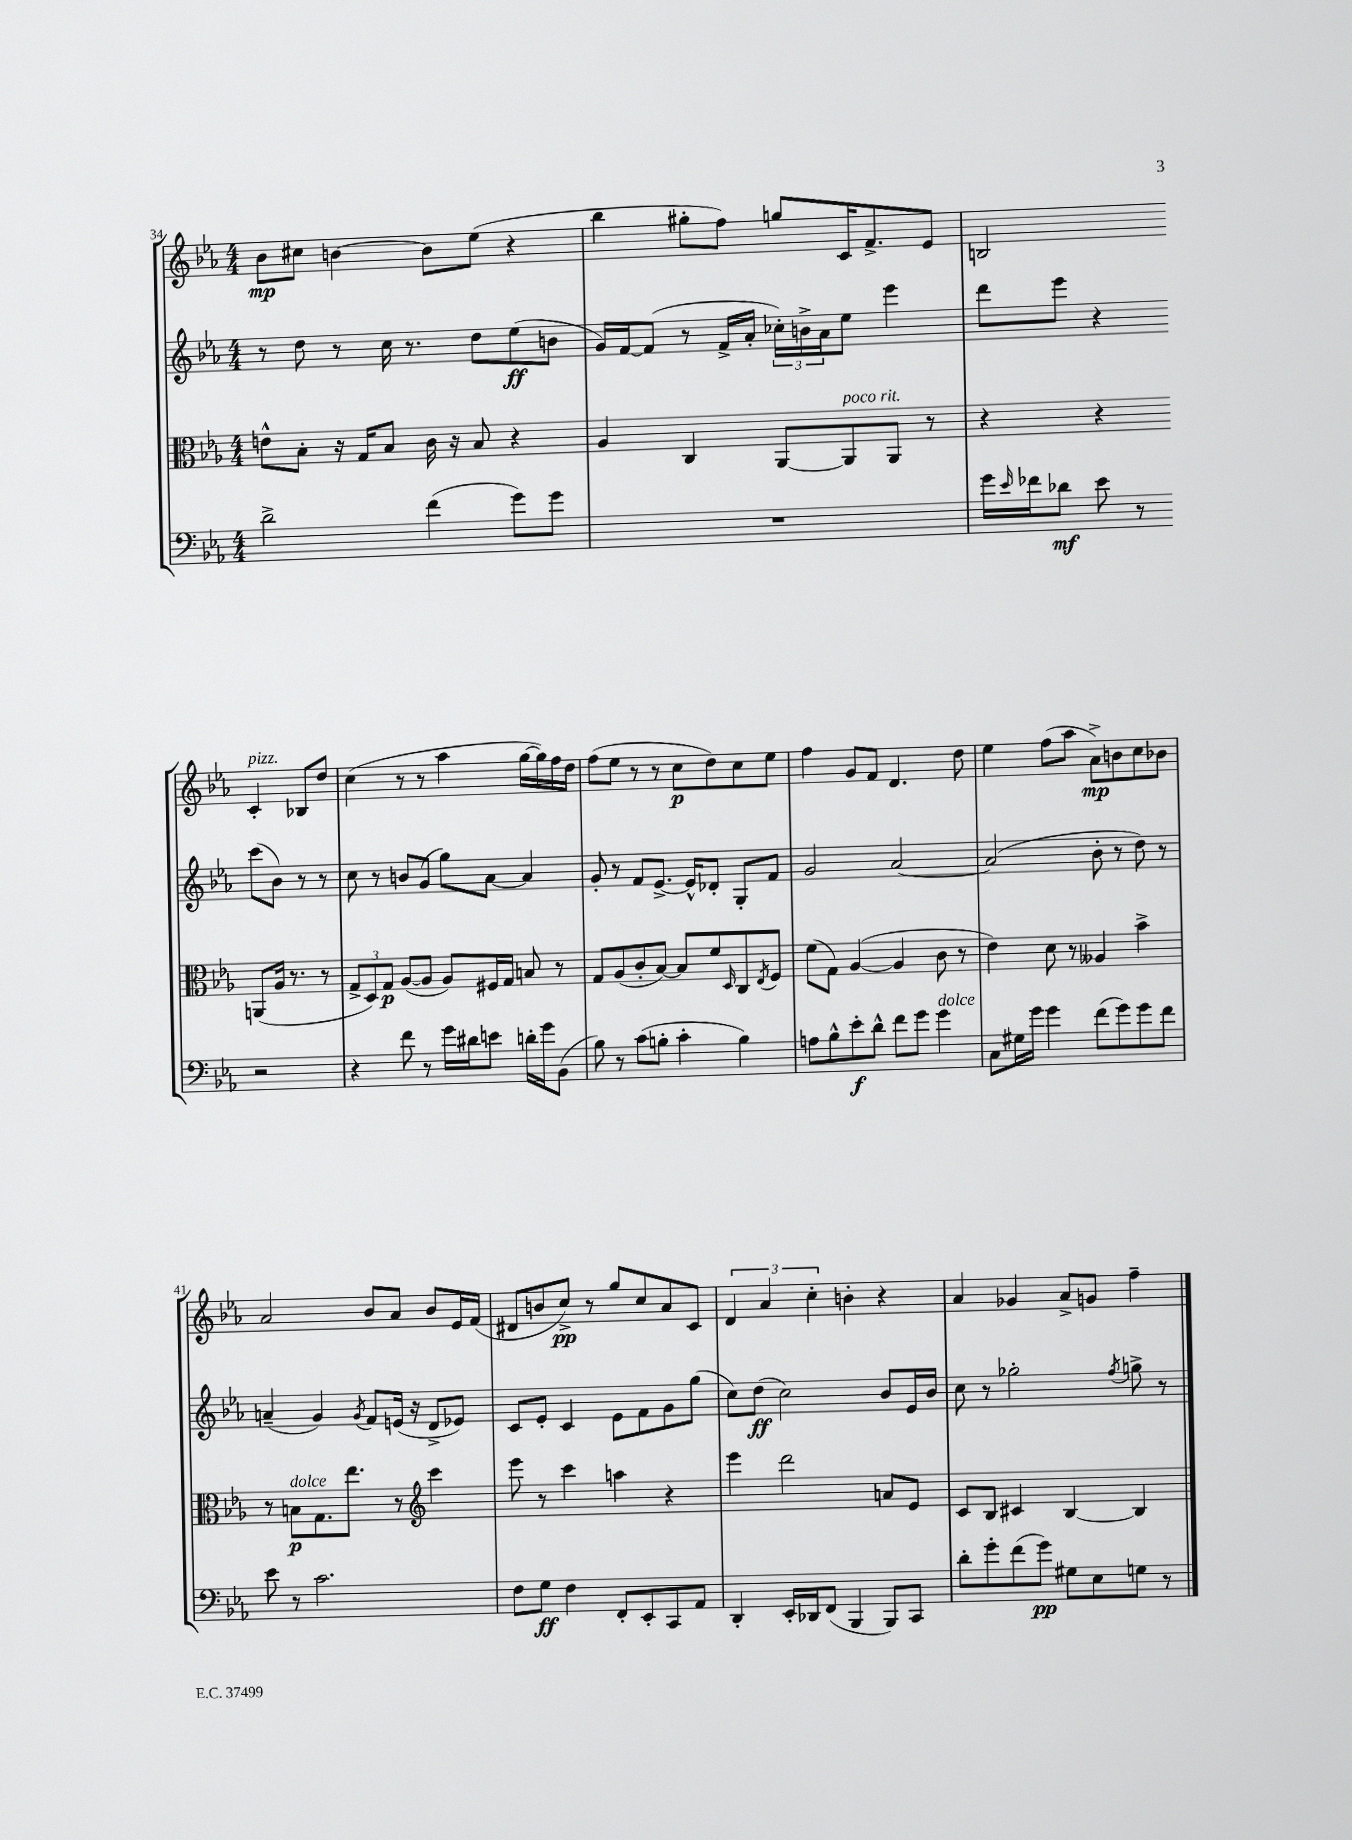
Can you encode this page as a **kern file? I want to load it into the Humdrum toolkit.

**kern	**kern	**kern	**kern
*staff4	*staff3	*staff2	*staff1
*clefF4	*clefC3	*clefG2	*clefG2
*k[b-e-a-]	*k[b-e-a-]	*k[b-e-a-]	*k[b-e-a-]
*M4/4	*M4/4	*M4/4	*M4/4
2d^	8e^^	8r	8b-
.	8B-'	8dd	8cc#
.	16r	8r	[4b
.	16G	.	.
.	8B-	16cc	.
.	.	8.r	.
(4f	16c	.	8b]
.	16r	.	.
.	8B-	8dd	(8ee-
8g)	4r	(8ee-	4r
8g	.	8b	.
=	=	=	=
1r	4A-	16g)	4bb-
.	.	[16f	.
.	.	(8f]	.
.	4C	8r	8gg#'
.	.	16f^	8ff)
.	.	16a-'	.
.	[8AA-	24cc-')	8gg
.	.	24b^	.
.	.	24a-	.
.	8AA-]	8ee-	16c
.	.	.	8.f^
.	8AA-	4eee-	.
.	8r	.	8e-
=	=	=	=
16g	4r	8ddd	2B
16qqe-	.	.	.
16f-	.	.	.
8d-	.	8eee-	.
8e-	4r	4r	.
8r	.	.	.
2r	(8AA	(8ccc	4c'
.	16A-	8b-)	.
.	8.r	.	.
.	.	8r	8B-
.	8r	8r	8dd
=	=	=	=
4r	12G^	8cc	(4cc
.	12D)	.	.
.	.	8r	.
.	12G	.	.
8f	([8A-	8b	8r
8r	8A-]	(8g	8r
16g	8A-)	8gg)	4aa-
16d#	.	.	.
8e	16F#	[8a-	.
.	16G	.	.
16d'	8B	4a-]	[16gg
16g	.	.	16gg])
(8BB-	8r	.	16ff
.	.	.	16dd
=	=	=	=
8B-)	8G	8g'	(8ff
8r	(8A-	8r	8ee-
(8c	8c'	8f	8r
8B'	[8B-)	[8.e-^	8r
4c'	8B-]	.	8cc
.	.	16e-^^]	.
.	8f	8d-'	8dd)
.	16qqD	.	.
4B)	8C	8G'	8cc
.	8qE-	.	.
.	8F	8f	8ee-
=	=	=	=
8A	(8f	2g	4ff
8B-^^	8G)	.	.
8e-'	([4A-	.	8g
8d^^	.	.	8f
8f	4A-]	[2a-	4.d
8g	.	.	.
4g	8c	.	.
.	8r	.	8dd
=	=	=	=
8C	4e-)	(2a-]	4ee-
16G#	.	.	.
16g	.	.	.
4g	8d	.	(8ff
.	8r	.	8aa-
(8f	4A--	8b-'	8a-^)
8g)	.	8r	8b
8g	4b-^	8dd)	8cc
8f	.	8r	8b-
=	=	=	=
8e-	8r	(4a~	2a-
8r	8B	.	.
2.c	8.G	4g)	.
.	8.ee-	.	.
.	.	8qg	.
.	.	8f	8b-
.	8r	(16e	8a-
.	.	16r	.
*	*clefG2	*	*
.	4ccc	8d^	8b-
.	.	8e-)	16e-
.	.	.	(16f
=	=	=	=
8F	8eee-	8c	8d#
8G	8r	8e-'	8b
4F	4ccc	4c	8cc^)
.	.	.	8r
8FF'	4aa	8e-	8gg
8EE-'	.	8f	8cc
8CC	4r	8g	8a-
8AA-	.	(8gg	8c
=	=	=	=
4DD'	4eee-	8cc)	6d
.	.	(8dd	.
.	.	.	6a-
16EE-'	2ddd	2cc)	.
16DD-	.	.	.
.	.	.	6cc'
(8FF	.	.	.
4BBB-	.	.	4b'
8BBB-)	8a	8b-	4r
8CC	8e-	16e-	.
.	.	16b-	.
=	=	=	=
8d'	8c	8cc	4a-
8g'	8B-	8r	.
(8f	4c#	2gg-'	4g-
8g)	.	.	.
8G#	[4B-	.	8a-^
8E-	.	.	8g
.	.	8qff	.
8G	4B-]	8gg^	4ff~
8r	.	8r	.
==	==	==	==
*-	*-	*-	*-
